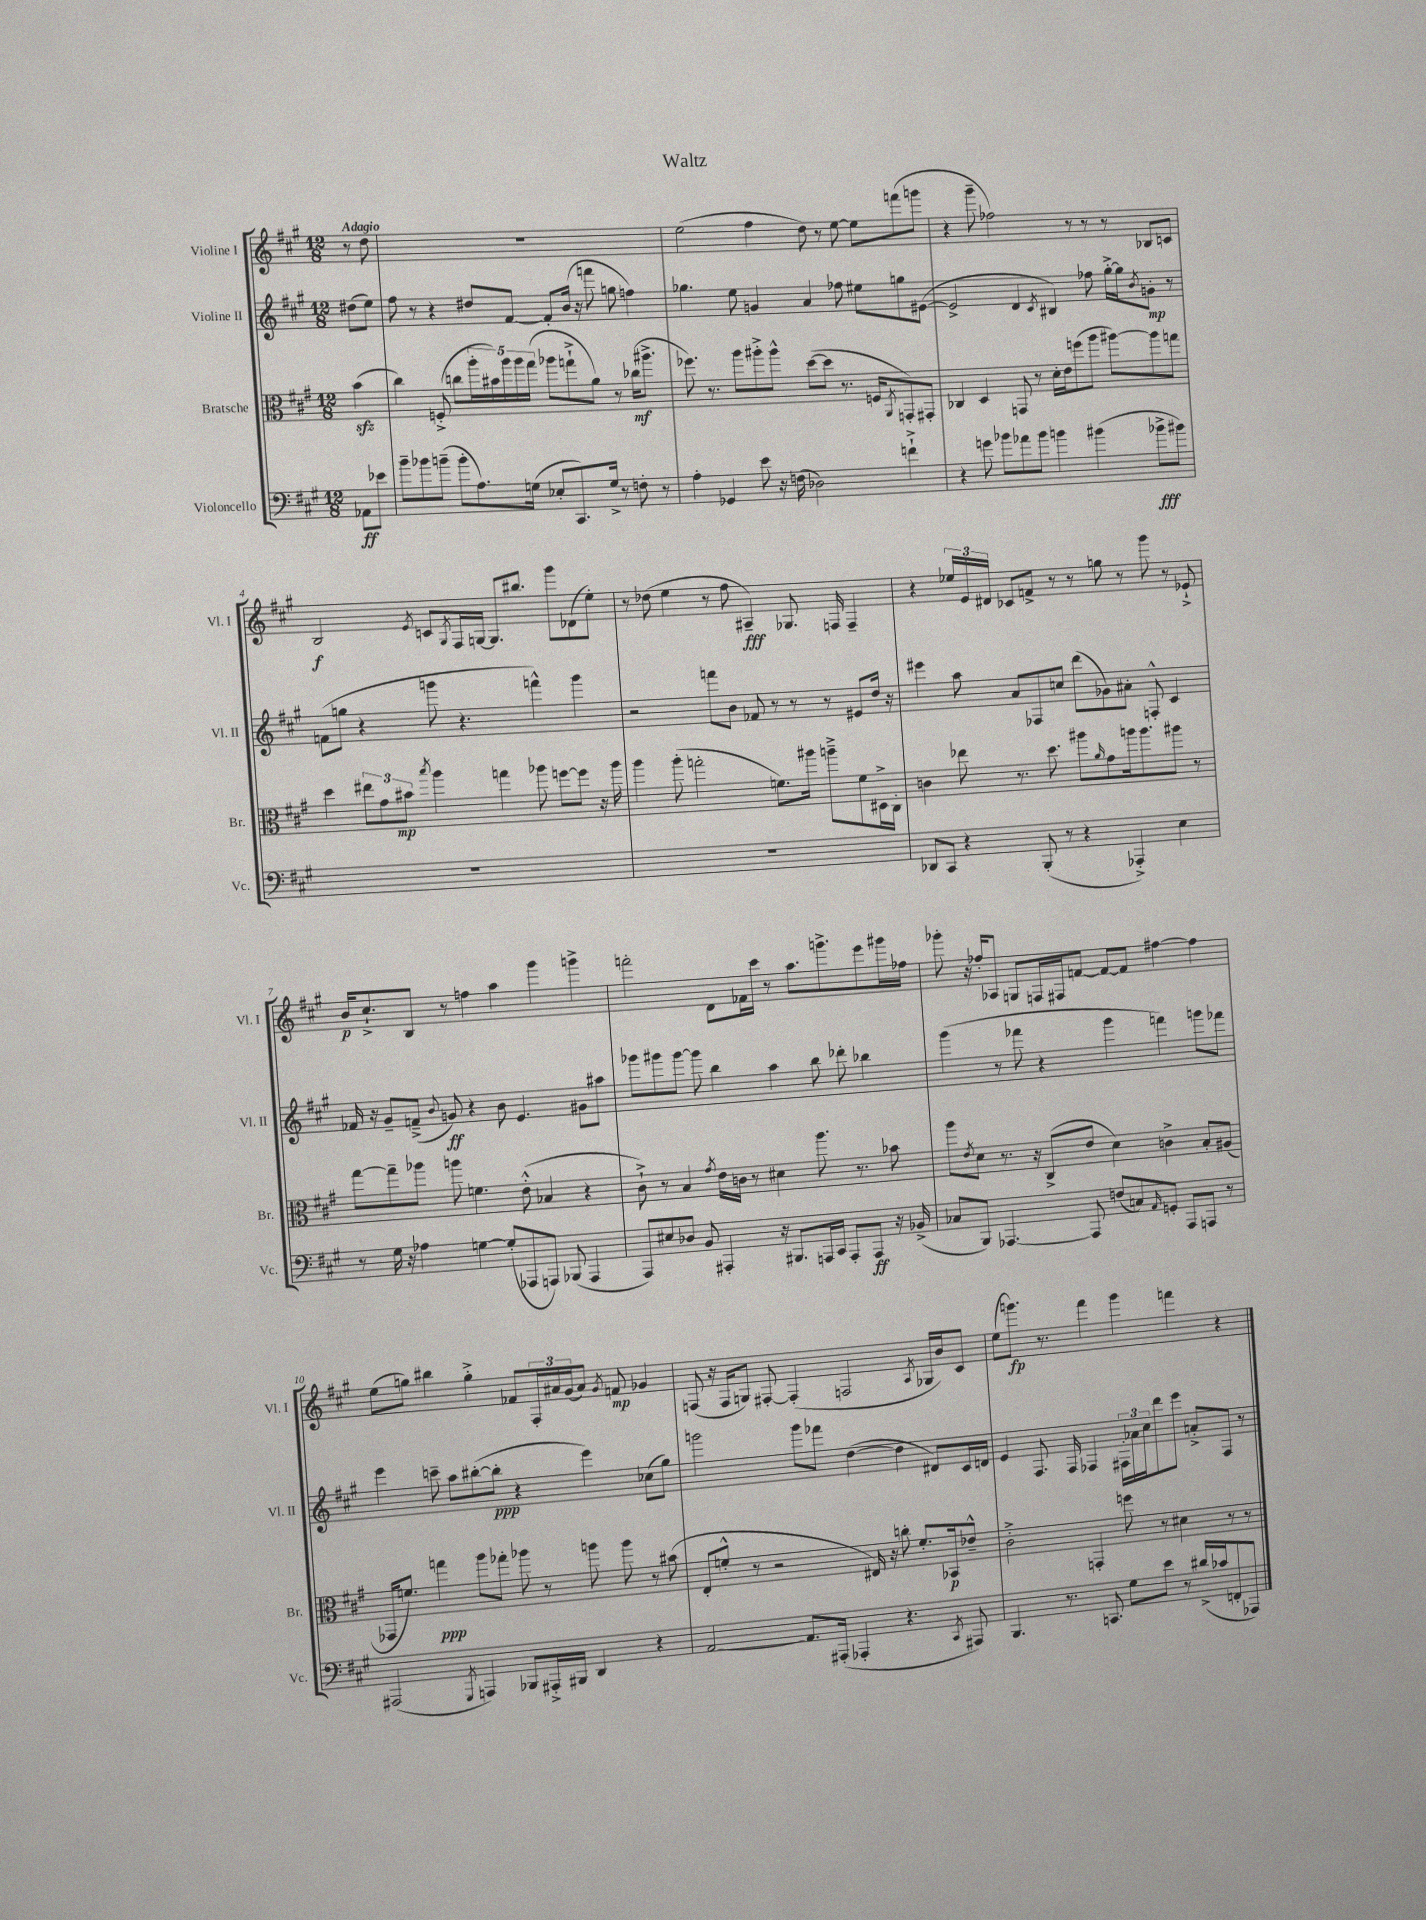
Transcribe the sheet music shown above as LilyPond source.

\header { title = "Waltz" }
<<
\new StaffGroup <<
\new Staff = "s0" \with { instrumentName = "Violine I" shortInstrumentName = "Vl. I" } {
    \clef treble \key a \major \numericTimeSignature \time 12/8 \partial 4 \tempo "Adagio"
    r8 d''8 |
    R1. |
    e''2( fis''4 d''8) r8 e''8~ e''8 f'''8( g'''8 |
    r4 gis'''8-- fes''2) r8 r8 r8 bes8 c'8 |
    b2\f \acciaccatura { e'8 } c'8 \acciaccatura { gis8 } fis16 g16~ g8. bis''8. gis'''8 des'8( e''8-.) |
    r8 des''8( e''4 r8 fis''8 ais4--\fff) ges8. f16 f4-- |
    r4 \tuplet 3/2 { ees''16 e'16 dis'16 } ces'8 f'8-> r8 r8 g''8 r8 gis'''8 r8 ees'8-!-> |
    b'16\p cis''8.-!-> b8 r8 f''4 a''4 gis'''4 g'''4-> |
    f'''2-. d'8 fes'16 cis'''16 r8 a''8. g'''8.-> e'''8 gis'''16 fes''16 |
    ges'''8-. r16 fes''16-. aes8 g8 f16 fis16 f'8~ f'8~ f'8 fis''4~ fis''4 |
    e''8( g''8) bis''4 g''4-.-> fes'8 \tuplet 3/2 { fis16-. ais'16 gis'16( } ais'8) \acciaccatura { gis'8 } f'8\mp ges'4 |
    f8( r16 f16 g8) fis8~-. fis4-.( f2 \acciaccatura { a8 } ges16 b'16) cis'8 |
    e''8( g'''8.\fp) r8. fis'''4 g'''4 f'''4 r4 \bar "|." |
}
\new Staff = "s1" \with { instrumentName = "Violine II" shortInstrumentName = "Vl. II" } {
    \clef treble \key a \major \numericTimeSignature \time 12/8 \partial 4
    dis''8( e''8) |
    fis''8 r8 r4 dis''8 fis'8~ fis'8-. b'16( r16 f'''8 g''8 f''4) |
    ges''4. e''8 g'4 a'4 fes''8 eis''8 g''8 eis'8~( |
    eis'2-> d'4 \acciaccatura { cis'8 } bis4) fes''8 gis''16~-.-> gis''16 \acciaccatura { b'8 } g'8-.\mp r8 |
    f'8( g''8 r4 g'''8 r4. f'''4-^) g'''4 |
    r2 f'''8 b'8 fes'8 r8 r8 r8 eis'8 d''16 r16 |
    eis'''4 a''8 a'8 fes8 c''8 d'''8( ges'8) ais'8-. f8-.-^ cis'4 |
    fes'16 r16 gis'8-- f'8--->( \appoggiatura { b'8 } g'8\ff) r4 b'8 e'4. gis'8 ais''8 |
    ges'''8 gis'''8 gis'''8~ gis'''8 b''4 a''4 b''8 des'''8-. bes''4 |
    gis'''4( r8 fes'''8 r4 gis'''4 f'''4) g'''8 fes'''8 |
    e'''4 c'''8-- a''8 bis''8~-.( bis''8-.\ppp r4 e'''4) ces''8( gis''8) |
    g'''2 g'''8 fes'''8 d''4~( d''4 dis'8) cis'16 d'16 |
    e'4 fis8. fis16 fes4 \tuplet 3/2 { fis16-. aes'16 cis''16 } d'''8 e'''8 a'8-.-> fis8 r8 \bar "|." |
}
\new Staff = "s2" \with { instrumentName = "Bratsche" shortInstrumentName = "Br." } {
    \clef alto \key a \major \numericTimeSignature \time 12/8 \partial 4
    b'4\sfz( |
    cis''4) f8-.->( c''8 \tuplet 5/4 { a''16-. bis'16) a''16 a''16 gis''16( } aes''8 g''8-!-> a'8) r8 ces''16\mf( ais''8.-> |
    fes''8.) r8. a''8 ais''8-.-> ais''8-^ d''8~( d''8 r8. f16 \acciaccatura { a,8 } g,8-.) gis,8-. |
    ces4 d4 g,8 r8 d'16-. e'16 f''8( a''8 ais''8~) ais''8 g''8 |
    d''4 \tuplet 3/2 { eis''8 gis'8 bis'8\mp } \acciaccatura { b''8 } a''4 g''4 aes''8 f''8~ f''8 r16 aes''16 |
    a''4 a''8-.( g''2-. f'8.) ais''16 a''8---> f'8 dis16-> cis16-. |
    c'4 ees''8 r8. d''8. ais''8 \grace { a'16 } gis'8 a''16 a''8. ais''8 r8 |
    gis''8~ gis''8-- aes''8 a''8 f'4. e'8-.-^( bes4 r4 |
    cis'8-!->) r8 b4 \acciaccatura { gis'8 } e'16 c'16 r8 dis'4 a''8. r8. bes'8 |
    a''8 \acciaccatura { e'8 } d'8 r8. r16 cis8->( e'8 d'4) c'4-> b8-. ais8( |
    ges,16 f'8.) g''4\ppp a''8 ges''8-. aes''8 r8 a''8 a''8 r8 bis'8( |
    e8-. f'8-.-^ r8 r2 eis16) r16 c''8-. f'8.-. bes,16\p ees'8---^ |
    cis'2-.-> g,4-. f''8 r8 dis'4 r8 r8 \bar "|." |
}
\new Staff = "s3" \with { instrumentName = "Violoncello" shortInstrumentName = "Vc." } {
    \clef bass \key a \major \numericTimeSignature \time 12/8 \partial 4
    aes,8\ff ees'8 |
    b'8-- bes'8 b'8--( b'8-. a8.) g16( ees8-. cis,8.) g16-> r8 f8-. r8 |
    a4-. ges,4 e'8 r16 f16( des2) f'4-!-> |
    r4 g'8 bes'8 aes'8 bes'8 b'4 bis'4( bes'8->\fff bis'8) |
    R1. |
    R1. |
    des,8 cis,8 r4 b,,8-.( r8 r4 aes,,4-.->) e4 |
    r8 gis16 r16 aes4 g4~ g8-.( aes,,8 a,,8) bes,,8( a,,4 |
    a,,8) eis8 des8 b,8 ais,,4-. r16 bis,,8. a,,16 cis,16 a,,8-. a,,8\ff r16 bes,16->( |
    ces8 b,,8) aes,,4.~ aes,,8 f8( c8) \grace { a,16 } g,8-. aes,,8 a,,8 r8 |
    ais,,2( \acciaccatura { gis,,8 } a,,4) bes,,8 ais,,16-.-> bis,,16 d,4 r4 |
    a,2~ a,8. ais,,16-.( aes,,4-. r4. \acciaccatura { cis,8 } ais,,8) |
    b,,4. r8. c,8. gis8 e'8 r8 dis'16->( ces'16 f,8-. aes,,8) \bar "|." |
}
>>
>>
